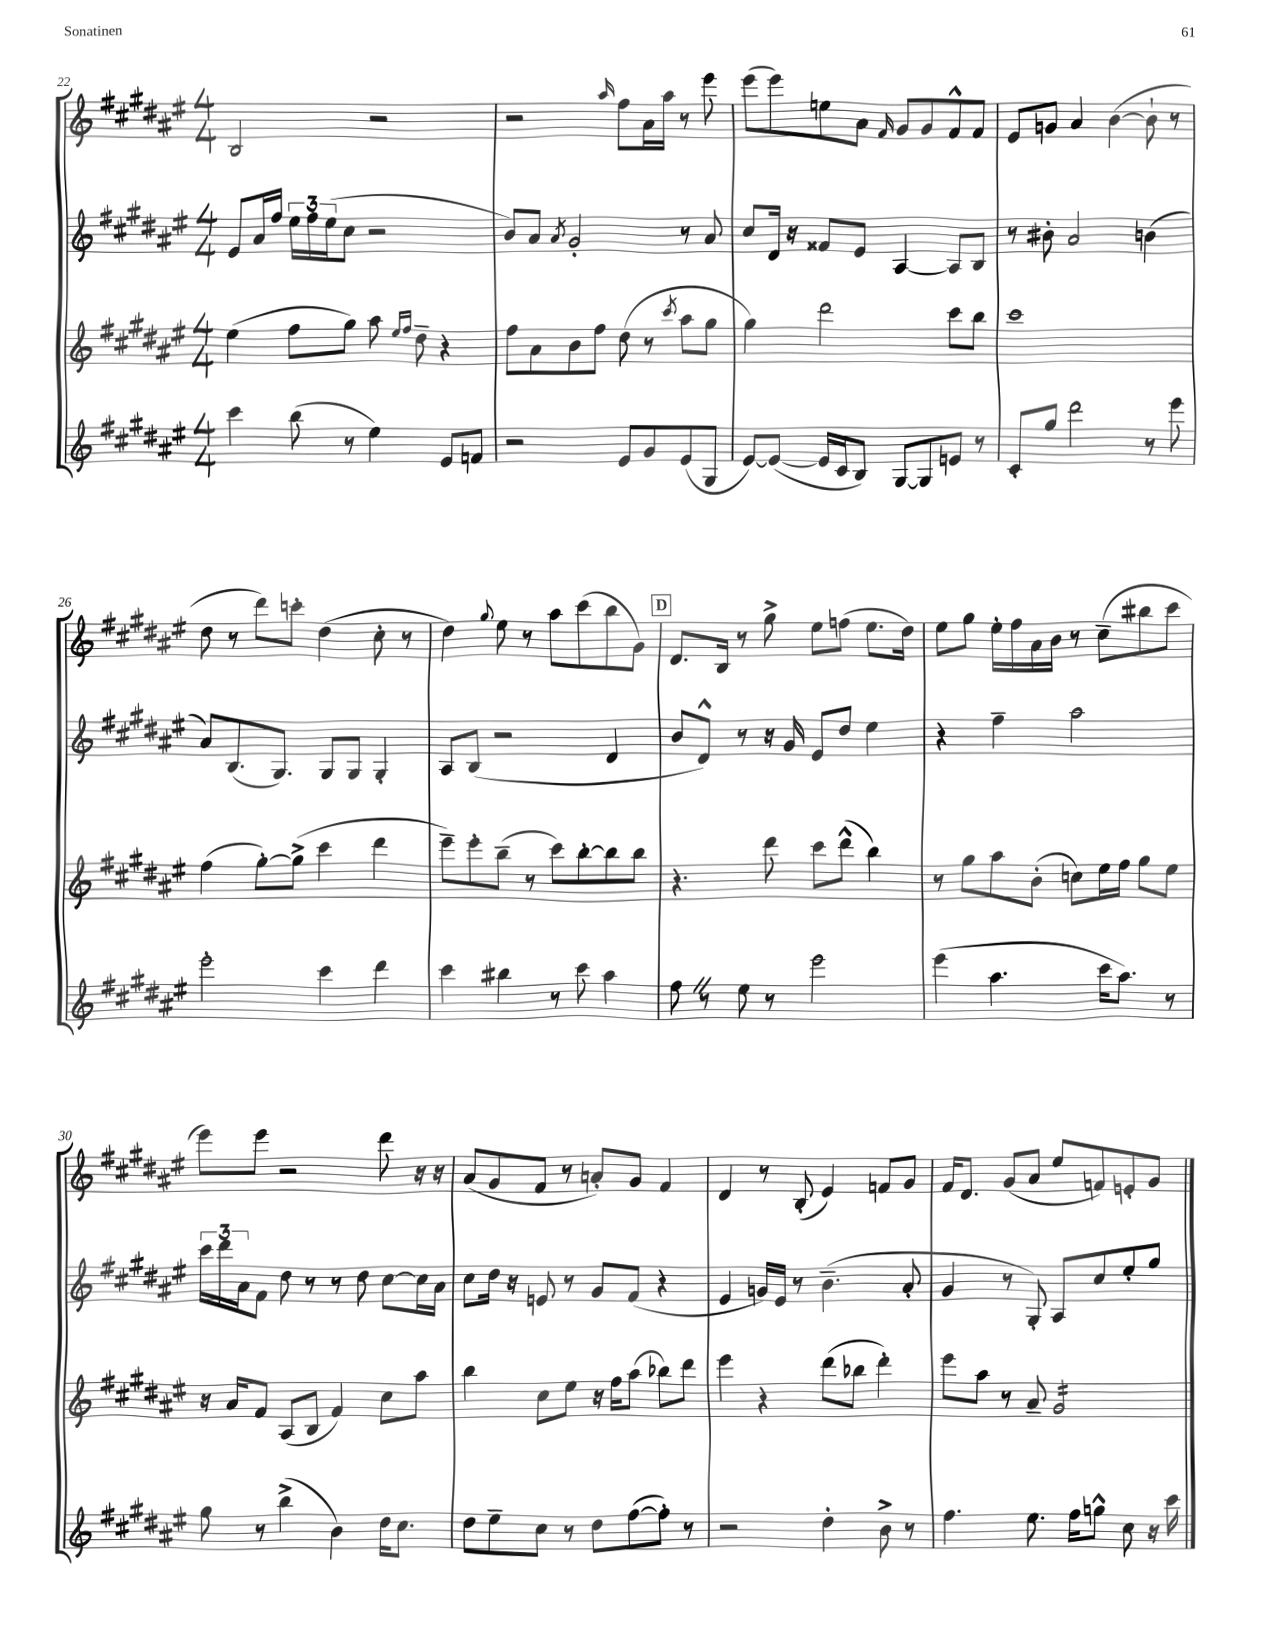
<<
\new StaffGroup <<
\new Staff = "s0" {
    \clef treble \key fis \major \numericTimeSignature \time 4/4
    b2 r2 |
    r2 \grace { ais''16 } fis''8 ais'16 ais''16 r8 eis'''8 |
    eis'''8( eis'''8) e''8 ais'8 \grace { fis'16 } gis'8 gis'8 fis'8-^ fis'8 |
    eis'8 g'8 ais'4 b'4~( b'8-! r8 |
    dis''8 r8 dis'''8) c'''8-. dis''4( cis''8-. r8 |
    dis''4) \appoggiatura { gis''8 } eis''8 r8 ais''8 cis'''8( b''8 gis'8) |
    \mark \markup { \box "D" } dis'8. b16 r8 gis''8-> eis''8 f''8( eis''8. dis''16) |
    eis''8 gis''8 eis''16-. fis''16 ais'16 b'16 r8 cis''8--( bis''8 cis'''8 |
    eis'''8) eis'''8 r2 dis'''8 r16 r16 |
    ais'8( gis'8 fis'8 r8 a'8-.) gis'8 fis'4 |
    dis'4 r8 b8-.( eis'4) f'8 gis'8 |
    fis'16 dis'8. gis'8( ais'8 eis''8 f'8) e'8-. gis'8 \bar "|." |
}
\new Staff = "s1" {
    \clef treble \key fis \major \numericTimeSignature \time 4/4
    eis'8 ais'16 fis''16 \tuplet 3/2 { eis''16 fis''16 eis''16( } cis''8 r2 |
    b'8) ais'8 \acciaccatura { ais'8 } gis'2-. r8 ais'8 |
    cis''8 dis'16 r16 fisis'8 eis'8 ais4~ ais8 b8 |
    r8 bis'8-. ais'2 b'4( |
    ais'8) b8.( gis8.) gis8 gis8 gis4-. |
    ais8 b8( r2 dis'4 |
    \mark \markup { \box "D" } b'8 dis'8-^) r8 r16 gis'16 eis'8 dis''8 eis''4 |
    r4 fis''4-- ais''2 |
    \tuplet 3/2 { cis'''16 dis'''16 ais'16 } fis'8 dis''8 r8 r8 dis''8 cis''8~ cis''16 ais'16 |
    cis''8 dis''16 r16 e'8 r8 gis'8 fis'8( r4 |
    eis'4 g'16) eis'16 r8 b'4.--( ais'8-. |
    gis'4 r8 gis8-.) ais8 cis''8 eis''8-. gis''8 \bar "|." |
}
\new Staff = "s2" {
    \clef treble \key fis \major \numericTimeSignature \time 4/4
    eis''4( fis''8 gis''8) ais''8 \grace { eis''16 fis''16 } dis''8-- r4 |
    fis''8 ais'8 b'8 fis''8 dis''8( r8 \acciaccatura { cis'''8 } ais''8 gis''8 |
    gis''4) dis'''2 cis'''8 b''8 |
    cis'''1 |
    fis''4( gis''8~-.) gis''8->( cis'''4 dis'''4 |
    eis'''8--) eis'''8-. b''8--( r8 cis'''8) b''8~-. b''8 b''8 |
    \mark \markup { \box "D" } r4. dis'''8 cis'''8 dis'''8-^( b''4) |
    r8 gis''8 ais''8 b'8-.( c''8) eis''16 fis''16 gis''8 eis''8 |
    r16 ais'16 fis'8 ais8( b8 fis'4) cis''8 ais''8 |
    b''4 cis''8 eis''8 r16 fis''16 ais''8( bes''8) dis'''8 |
    eis'''4 r4 dis'''8( bes''8 dis'''4-.) |
    eis'''8 ais''8 r8 ais'8-- gis'2:16 \bar "|." |
}
\new Staff = "s3" {
    \clef treble \key fis \major \numericTimeSignature \time 4/4
    cis'''4 b''8( r8 eis''4) eis'8 f'8 |
    r2 eis'8 gis'8 eis'8( gis8 |
    eis'8~) eis'8~( eis'16 cis'16 b8) gis8~ gis8 e'8 r8 |
    cis'8-. gis''8 dis'''2 r8 eis'''8 |
    eis'''2-. cis'''4 dis'''4 |
    cis'''4 bis''4 r8 cis'''8 ais''4 |
    \mark \markup { \box "D" } fis''8 \once \override BreathingSign.text = \markup { \musicglyph "scripts.caesura.straight" } \breathe r8 eis''8 r8 eis'''2 |
    eis'''4( ais''4. cis'''16 ais''8.) r8 |
    gis''8 r8 b''4->( b'4) dis''16 cis''8. |
    dis''8 eis''8-- cis''8 r8 dis''8 fis''8~( fis''8-.) r8 |
    r2 dis''4-. b'8-> r8 |
    fis''4. eis''8. fis''16 g''8-^ cis''8 r16 cis'''16 \bar "|." |
}
>>
>>
\layout { \context { \Score currentBarNumber = #22 } }
